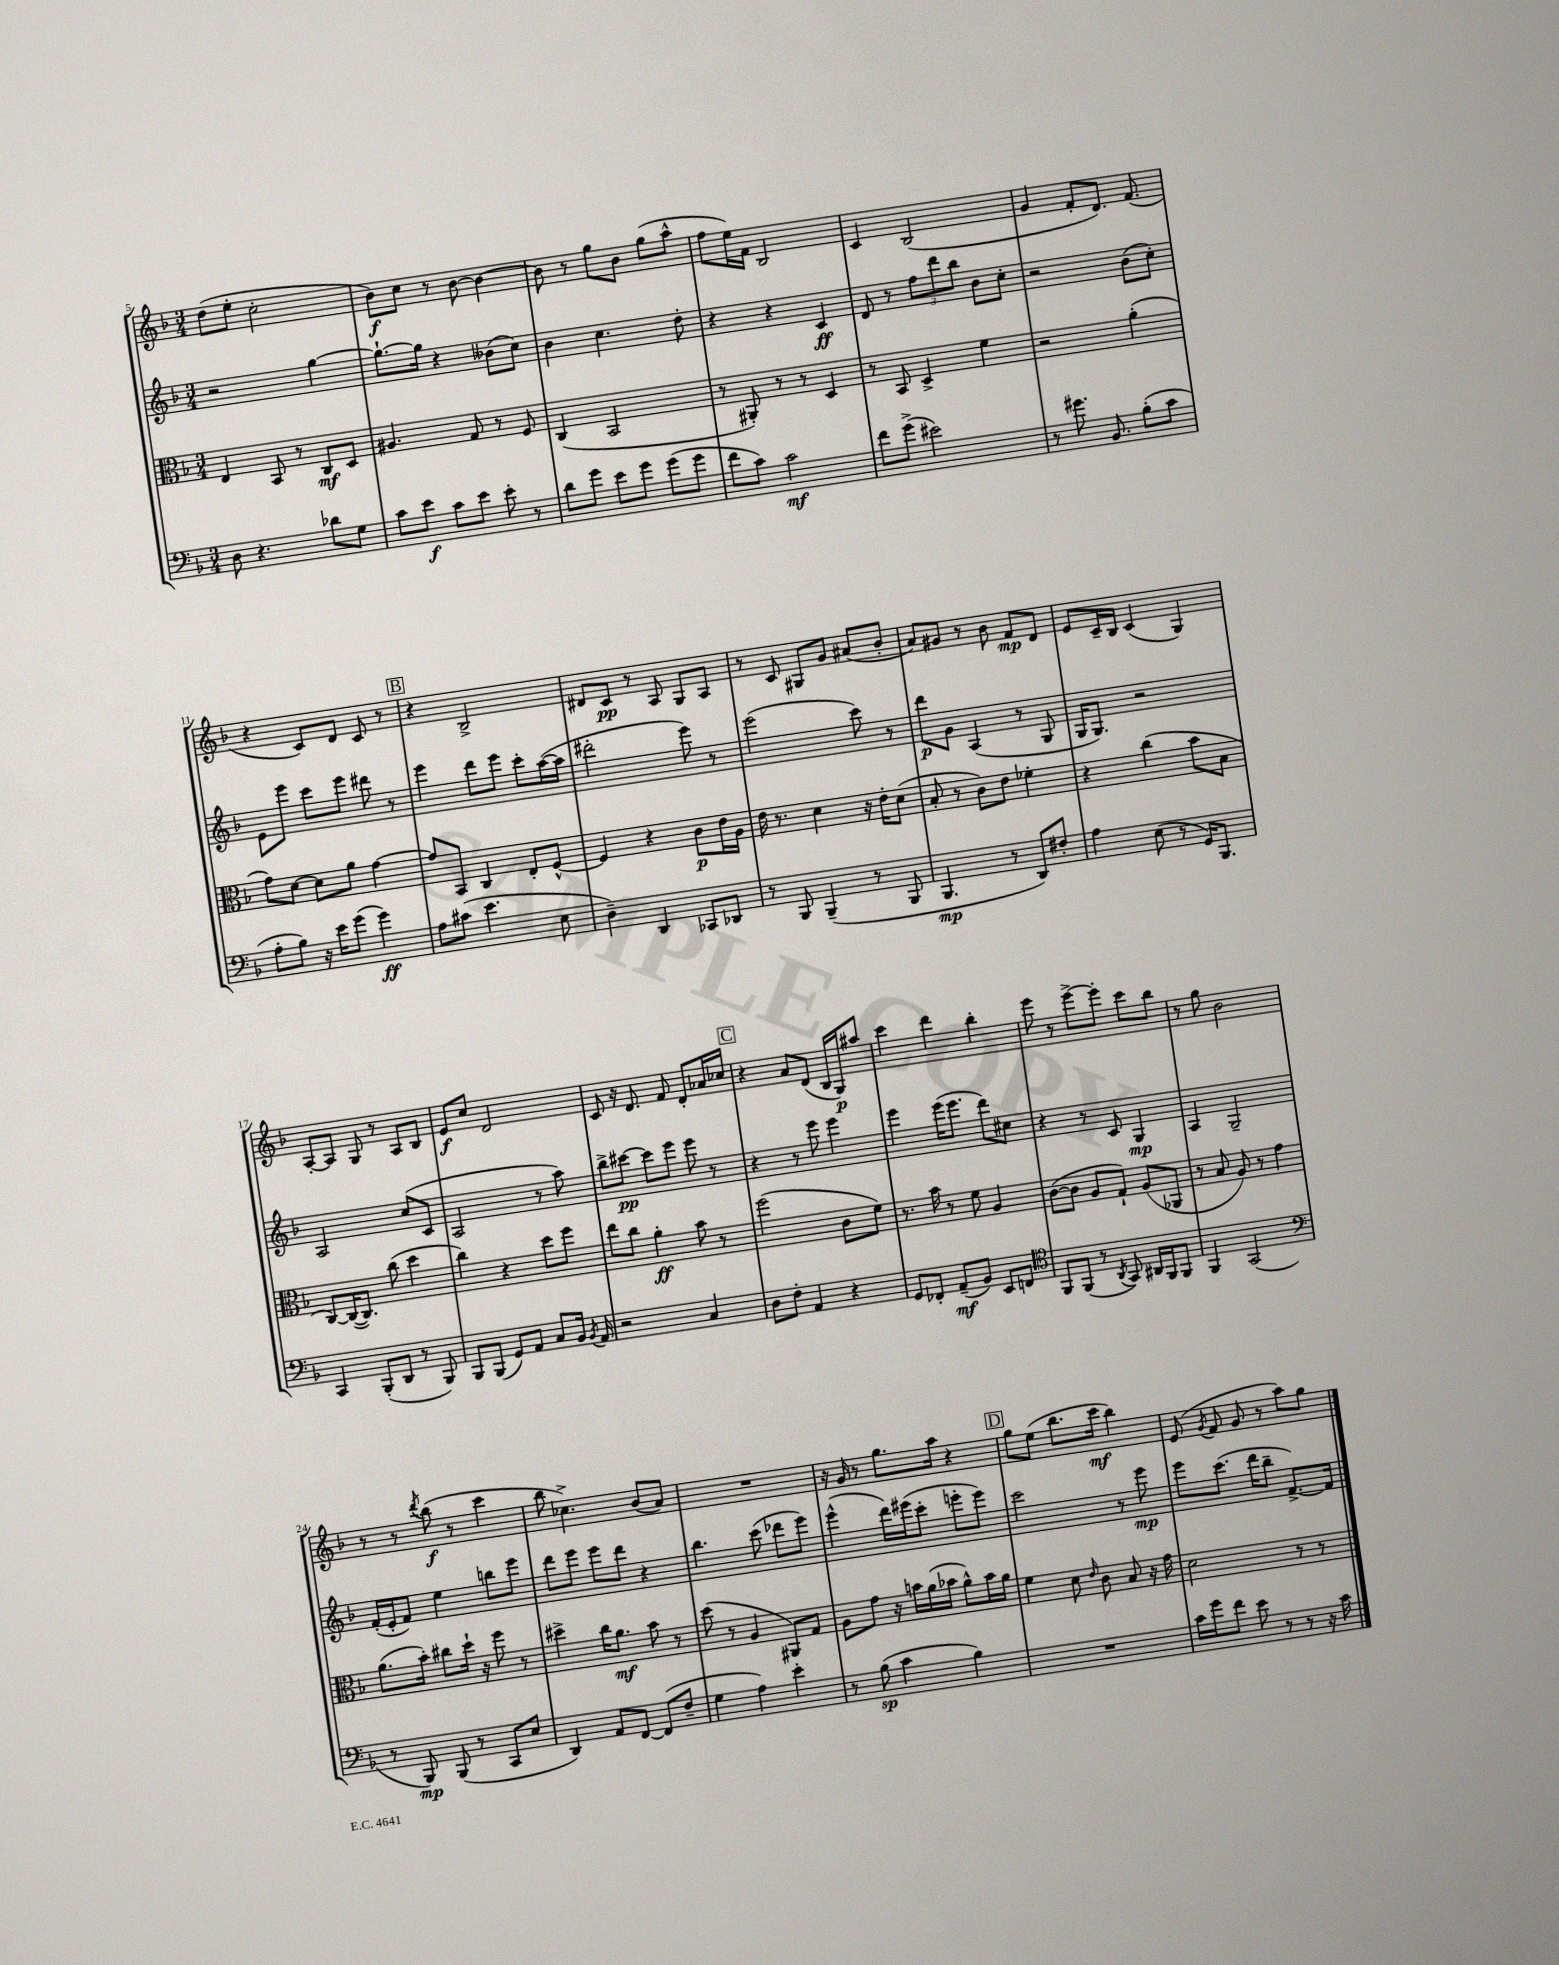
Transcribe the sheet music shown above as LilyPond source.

<<
\new StaffGroup <<
\new Staff = "s0" {
    \clef treble \key f \major \numericTimeSignature \time 3/4
    \autoBeamOff d''8[( e''8]-. c''2-. |
    bes'8[\f) c''8] r8 bes'8~ bes'4~ |
    bes'8 r8 g''8[ bes'8] g''8[( a''8]-^ |
    f''8[ e''16) f'16] bes2 |
    c'4 bes2( |
    g'4 f'8[-. d'8.]) f'8.( |
    r4 c'8[) d'8] c'8 r8 |
    \mark \markup { \box "B" } r4 bes2-> |
    dis'8[ c'8]\pp r8 a8 g8[ a8] |
    r8 c'8 gis8[ g'8] ais'8[( bes'8]-. |
    a'8[) gis'8] r8 bes'8 f'8[\mp d'8] |
    e'8[ c'16-- bes16] c'4( g4) |
    a8[~-. a8] g8 r8 a8[ bes8] |
    e'8[\f c''8] d'2 |
    c'8 r16 d'8. f'8 d'8[-. aes'16 ces''16] |
    \mark \markup { \box "C" } r4 a'8[ d'8]( bes16[ g16\p) ais''8] |
    c'''4 d'''4 bes''4-. |
    e'''8 r8 e'''8[~-> e'''8]-. c'''8[ bes''8] |
    r8 g''8 bes'2 |
    r8 r8 \acciaccatura { d'''8 } bes''8\f( r8 c'''4 |
    bes''8 ces''4.->) bes'8[( a'8]) |
    R2. |
    r16 g'16 r8 g''8.[ a''16] r4 |
    \mark \markup { \box "D" } g''8[ e''8]( bes''8.[ c'''16]\mf bes''4) |
    e'8( \acciaccatura { g'8 } f'8 g'8 r8 a''8[) g''8] \bar "|." |
}
\new Staff = "s1" {
    \clef treble \key f \major \numericTimeSignature \time 3/4
    \autoBeamOff r2 g''4~ |
    g''8.[~-! g''16] r4 beses'8[( c''8]) |
    bes'4 c''4. d''8-. |
    r4 r4 c'4\ff |
    d'8 r8 \tuplet 3/2 { f''8[ d'''8 bes''8] } bes'8[ c''8]-. |
    r2 bes'8[( c''8]-.) |
    e'8[ e'''8] c'''8[ e'''8] dis'''8 r8 |
    \mark \markup { \box "B" } e'''4 d'''8[ e'''8] c'''8[-. a''16~( a''16] |
    dis'''2-. e'''8) r8 |
    e'''2( c'''8) r8 |
    d'''8[\p g'8] a4( r8 g8 |
    g16[ g8.]) r2 |
    a2 c''8[( c'8] |
    a2 r8 a''8) |
    bes''8[-> cis'''8]~\pp cis'''8[ e'''8] e'''8 r8 |
    \mark \markup { \box "C" } r4 r8 e'''8 e'''4 |
    e'''4 e'''16[( e'''8.] d'''8[) cis''8] |
    r4 r8 c'8 g4\mp |
    a4 g2-- |
    f'16[-.( e'16-. f'8]) e''4 b''8[ e'''8] |
    d'''8[ e'''8] e'''8[ d'''8] r4 |
    bes''4. c'''8( des'''8[ e'''8]) |
    e'''4-^( d'''16[) eis'''16( c'''8]-. e'''8[-. e'''8]) |
    \mark \markup { \box "D" } c'''2 r8 e'''8\mp |
    e'''8[ c'''8.]( d'''16[ bes''8]-- f'8.[~->) f'16] \bar "|." |
}
\new Staff = "s2" {
    \clef alto \key f \major \numericTimeSignature \time 3/4
    \autoBeamOff e4 bes,8 r8 c8[\mf d8] |
    ais4. g8 r8 f8 |
    c4( bes,2 |
    r8 ais,8-.) r8 r8 d4 |
    r8 bes,8 d4-> f'4 |
    r2 a'4-.( |
    g'8[) d'8]~ d'8[ a'8] g'4~ |
    \mark \markup { \box "B" } g'8[ bes,8] c4 e8[-. f8]~-^ |
    f4 r4 c'8[\p e'16 a16] |
    e'16 r8. d'4 r16 e'16[-. d'8]( |
    bes8-. r8 c'8[) e'8] fes'4-. |
    r4 c''4( bes'8[ bes8] |
    c8[~) c16~( c8.]) c''8( d''4 |
    c''4) r4 d''8[ f''8] |
    e''8[ c''8] a'4-.\ff bes'8 r8 |
    \mark \markup { \box "C" } f''2( c'8[ f'8]) |
    r8. bes'16 r8 f'8 a4 |
    c'8[~( c'8] a8[ g8]-!) a8[( aes,8] |
    r8 bes8 a8) r8 g'4 |
    a'8.[( bes'16]-.) cis''8[ d''16]-! r16 f''8 r8 |
    dis''4-> c''16[ a'8.]\mf bes'8 r8 |
    d''8( r8 a4 ais,8[) g8] |
    a8[ g'8] r16 b'16[ a'16( bes'16] a'8[-^) bes'16 a'16] |
    \mark \markup { \box "D" } f'4 d'8 \grace { e'16 } c'8 bes8 r16 g'16 |
    d'2 r8 r8 \bar "|." |
}
\new Staff = "s3" {
    \clef bass \key f \major \numericTimeSignature \time 3/4
    \autoBeamOff d8 r4. des'8[ g8] |
    c'8[ e'8]\f c'8[ e'8] e'8-. r8 |
    d'8[ g'8] e'8[ g'8] g'8[( g'8] |
    f'8[ c'8]) c'2\mf |
    f'8[ g'8]->( eis'2) |
    r8 gis'8. bes,8. bes8[-.( c'8] |
    a8[-. bes8]) r16 e'16[ g'8]( g'4\ff) |
    \mark \markup { \box "B" } a8[ cis'8]( e'4. e8 |
    d4--) d,4 ces,8[ des,8] |
    r8 bes,,8 bes,,4--( r8 bes,,8 |
    bes,,4.\mp r8 d,8[) fis8]-. |
    a4 e8( r8 g,16[) bes,,8.] |
    c,4 bes,,8[-.( d,8] r8 bes,,8) |
    bes,,8[ bes,,8]( g,8[) a,8] c8[ bes,16] \acciaccatura { bes,8 } a,16 |
    r2 c4 |
    \mark \markup { \box "C" } d8[ f8]-. a,4 r4 |
    g,8[ fes,8]-. a,8[--\mf( bes,8]) e,8[ f,8] |
    \clef tenor f,8[ f,8]( r8 \acciaccatura { a,8 } g,8) ais,16[ f,16 f,8] |
    f,4 g,2( |
    \clef bass r8 bes,,8\mp) bes,,8( r8 c,8[ e8] |
    d,4) a,8[ f,8]~ f,8[( f8]-- |
    g4 a4) e'4-. |
    r8 bes8\sp( c'4 bes4) |
    \mark \markup { \box "D" } R2. |
    c'16[ g'16 f'8] e'8 r8 r8 r16 c'16 \bar "|." |
}
>>
>>
\layout { \context { \Score currentBarNumber = #5 } }
